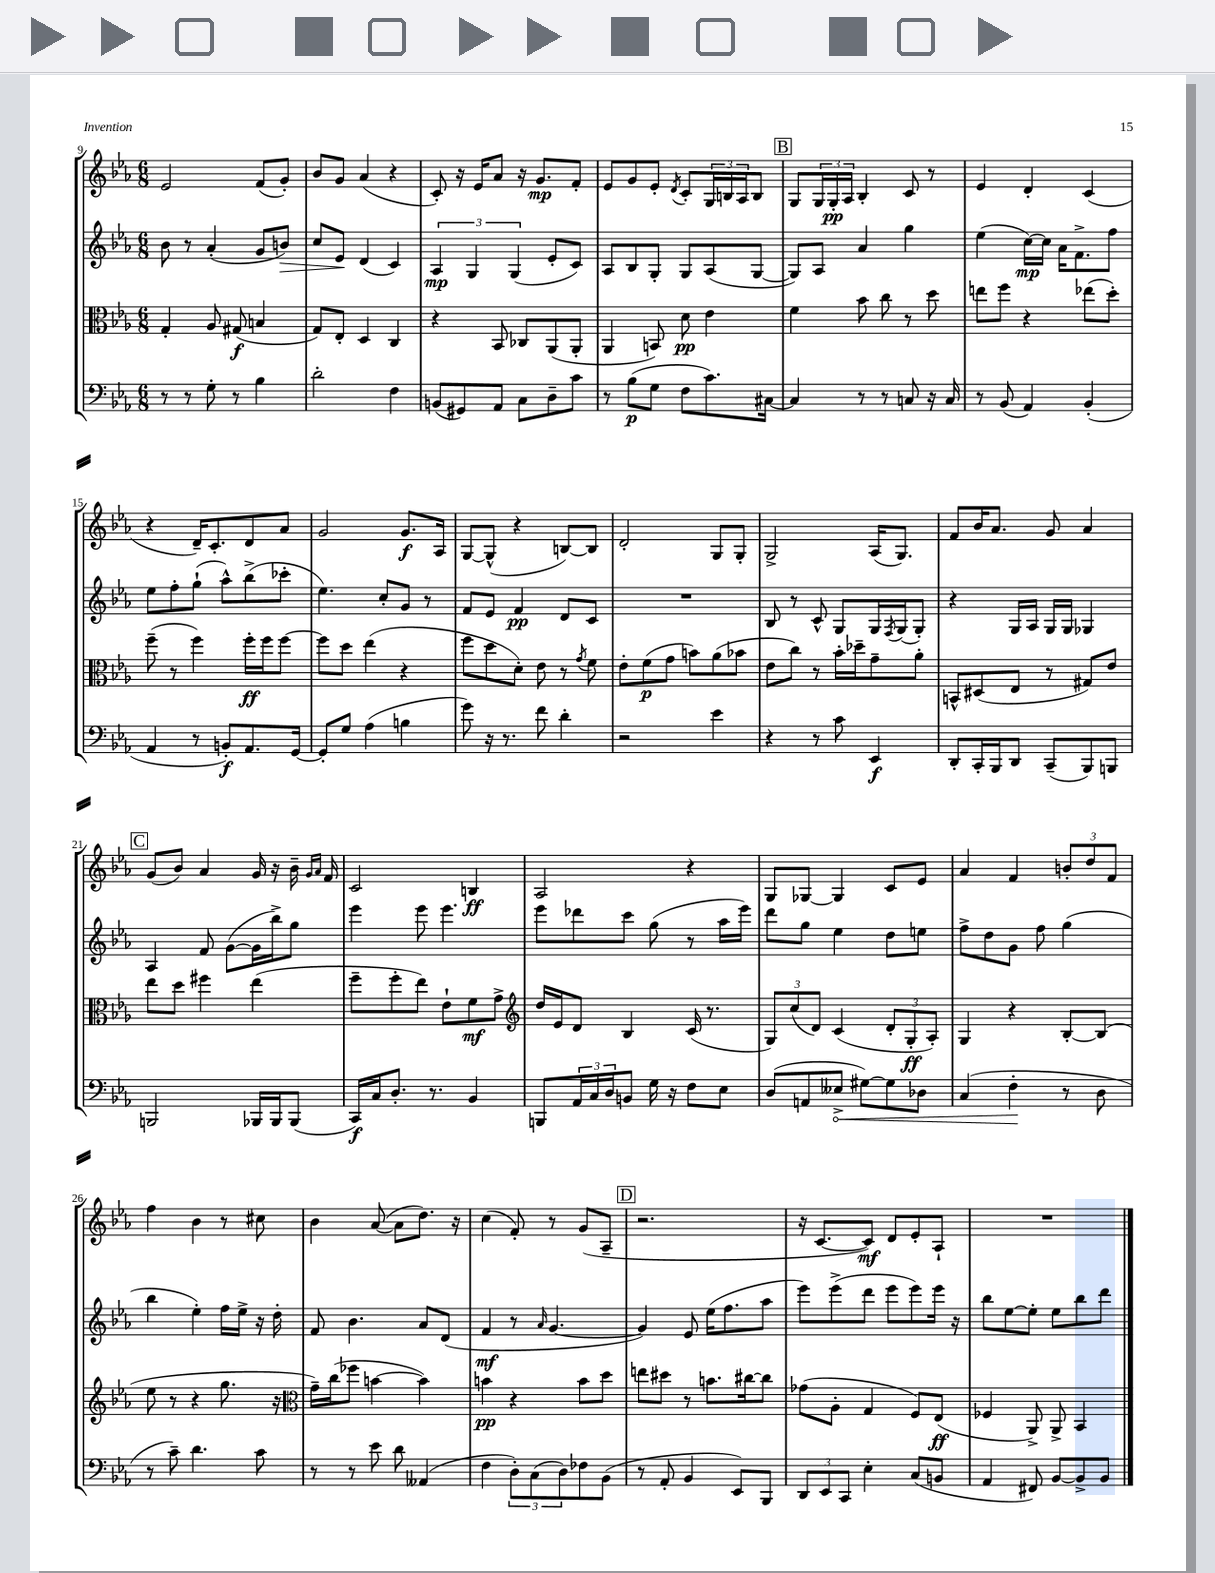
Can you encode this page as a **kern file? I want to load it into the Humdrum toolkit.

**kern	**kern	**kern	**kern
*staff4	*staff3	*staff2	*staff1
*clefF4	*clefC3	*clefG2	*clefG2
*k[b-e-a-]	*k[b-e-a-]	*k[b-e-a-]	*k[b-e-a-]
*M6/8	*M6/8	*M6/8	*M6/8
8r	4G'/	8b-\	2e-/
8r	.	8r	.
8G'\	8A-/	(4a-'/	.
8r	(8G#/	.	.
4B-\	4B/	8g/L	(8f/L
.	.	8b/J)	8g'/J)
=	=	=	=
2d'\	8G/L)	8cc/L	8b-/L
.	8E-'/J	8e-/J	8g/J
.	4D/	(4d/	(4a-/
4F\	4C/	4c/)	4r
=	=	=	=
(8BB/L	4r	6A-/	8c'/)
8GG#/)	.	.	16r
.	.	6G/	.
.	.	.	16e-/LK
8AA-/J	8BB-/	.	8a-/J
.	.	(6G/	.
8C\L	8C-/L	.	16r
.	.	.	8.g/L
8D~\	(8AA-/	8e-'/L	.
8c\J	8AA-'/J	8c/J)	8f'/J
=	=	=	=
8r	4AA-/	8A-/L	8e-/L
(8B-\L	.	8B-/	8g/
8G\J	8BB/)	8G'/J	8e-'/J
.	.	.	8qd/
8F\L	8d\	8G/L	8c'/L
8.c\)	4e-\	(8A-/	24G/L
.	.	.	24B/
.	.	.	24A-/J
.	.	[8G/J	8B/J
[16C#\Jk	.	.	.
=	=	=	=
4C#/]	4f\	8G/]L)	8G/L
.	.	8A-/J	24G/L
.	.	.	24G'/
.	.	.	24A-/JJ
8r	8b-\	4a-/	4B-'/
8r	8cc\	.	.
8C/	8r	4gg\	8c/
16r	8dd\	.	8r
16C/	.	.	.
=	=	=	=
8r	8ee\L	(4ee-\	4e-/
(8BB-/	8ff\J	.	.
4AA-/)	4r	[16cc\LL)	4d'/
.	.	16cc\]JJ	.
.	.	16a-\LK	.
.	.	8.f^\	.
(4BB-'/	(8ee-\L	.	(4c/
.	8dd'\J)	8ff\J	.
=	=	=	=
4AA-/	(8ff~\	8ee-\L	4r
.	8r	8ff'\	.
8r	4ff\)	(8gg`\J	16d~/LK)
.	.	.	8.c'/
8BB'/L)	.	8aa-^^\L)	.
8.AA-/	16ff'\LL	(8bb-^\	8d/
.	16ff\J	.	.
.	[8ff\J	8ccc-'\J	8a-/J
[16GG/Jk	.	.	.
=	=	=	=
8GG'/]L	8ff\]L	4.ee-\)	2g/
8G/J	8dd\J	.	.
(4A-\	(4ee-\	.	.
.	.	8cc'/L	.
4B\	4r	8g/J	8.g/L
.	.	8r	.
.	.	.	16A-/Jk
=	=	=	=
8g\)	8ff\L	8f/L	[8G/L
16r	8dd\	8e-/J	(8G^^/]J
8.r	.	.	.
.	8d'\J)	4f/	4r
8f\	8e-\	.	.
4d'\	8r	8d/L	[8B/L)
.	8qg/	.	.
.	8f\	8c/J	8B/]J
=	=	=	=
2r	8e-'\L	2.r	2d'/
.	(8f\	.	.
.	8g\J	.	.
.	8b\L)	.	.
4e-\	(8a-\	.	8G/L
.	8b-\J	.	8G'/J
=	=	=	=
4r	8e-\L	8B-/	2G^/
.	8cc\J)	8r	.
8r	8r	8c^^/	.
8c\	16b-'\LL	8G/L	.
.	16dd-~\J	.	.
4EE-/	8g~\	16G/L	(16A-/LK
.	.	8qF/	.
.	.	(16G/J	8.G/J)
.	8a-'\J	8G'/J)	.
=	=	=	=
8DD'/L	8BB^^/L	4r	8f/L
16CC'/L	(8D#/	.	16b-/K
16BBB-/J	.	.	8.a-/J
8DD/J	8E-/J	16G/LL	.
.	.	16A-/JJ	.
(8CC~/L	8r	16G/LL	8g/
.	.	16G/JJ	.
8BBB-/)	8G#/L)	4G-/	4a-/
8BBB/J	8e-/J	.	.
=	=	=	=
2BBB/	8ee-\L	4A-/	(8g/L
.	8dd\J	.	8b-/J)
.	4ff#\	8f/	4a-/
.	.	([8g\L	.
16BBB-/LL	(4ee-\	16g\]L	16g/
16BBB-/J	.	16bb-^\J)	16r
(8BBB-/J	.	8gg\J	16b-~\
.	.	.	16qqg/LL
.	.	.	16qqa-/JJ
.	.	.	16f/
=	=	=	=
16CC/LL)	8ff~\L	4eee-\	2c/
16C/J	.	.	.
8.D'/J	8ff'\	.	.
.	8ee-\J)	8eee-\	.
8.r	.	.	.
.	8e-`\L	4.eee-\	.
4BB-/	8f\	.	4B/
.	8g^\J	.	.
=	=	=	=
*	*clefG2	*	*
8BBB/L	16dd/LL	8eee-\L	2A-/
.	16e-/J	.	.
24AA-/L	8d/J	8ddd-\	.
24C/	.	.	.
24D/J	.	.	.
8BB/J	4B-/	8ccc\J	.
16G\	.	(8gg\	.
16r	.	.	.
8F\L	(16c/	8r	4r
.	8.r	.	.
8E-\J	.	16aa-\LL	.
.	.	16eee-\JJ)	.
=	=	=	=
(8D/L	12G/L)	8ddd\L	8G/L
.	(12cc/	.	.
8AA/	.	8gg\J	[8G-/J
.	12d/J)	.	.
8E--^/J	(4c/	4ee-\	4G-/]
[8G#\L)	.	.	.
8G#\]	12d'/L	8dd\L	8c/L
.	12G'/	.	.
8D-\J	.	8ee\J	8e-/J
.	12A-'/J)	.	.
=	=	=	=
(4C/	4G/	8ff^\L	4a-/
.	.	8dd\	.
4F'\	4r	8g\J	4f/
.	.	8ff\	.
8r	[8B-'/L	(4gg\	12b'/L
.	.	.	12dd/
8D\	(8B-/]J	.	.
.	.	.	12f/J
=	=	=	=
8r	8ee-\	4bb-\	4ff\
8c~\)	8r	.	.
4.d\	4r	4ee-'\)	4b-\
.	8.gg\	16ff\LL	8r
.	.	16ee-^\JJ	.
8c\	.	16r	8cc#\
.	16r	16dd'\	.
=	=	=	=
*	*clefC3	*	*
8r	16g~\LL)	8f/	4b-\
.	(16cc\J	.	.
8r	8ff-\J	4.b-\	.
8e-\	[4b\	.	([8a-/
8d\	.	.	8a-\]L
(4AA--/	4b\])	8a-/L	8.dd\J)
.	.	(8d/J	.
.	.	.	16r
=	=	=	=
4F\	4b\	4f/	(4cc\
12D'\L)	4r	8r	8f'/)
(12C\	.	.	.
.	.	16qqa-/	.
.	.	[4.g/	8r
12D\)	.	.	.
8F-\	8b\L	.	(8g/L
(8BB-\J	8dd\J	.	8A-~/J
=	=	=	=
8r	8ee\L	4g/])	2.r
8AA-'/	8dd#\J	.	.
4BB-/	8r	8e-/	.
.	8.b\L	(16ee-\LK	.
.	.	8.ff\	.
8EE-/L)	.	.	.
.	[16cc#\k	.	.
8BBB-/J	8cc#\]J	8aa-\J	.
=	=	=	=
12DD/L	(8g-\L	8eee-\L)	16r
.	.	.	[8.c/L
12EE-/	.	.	.
.	8A-'\J	(8eee-^\	.
12CC/J	.	.	.
4E-'\	4G/	8ddd\J	8c/]J)
.	.	8eee-\L	8d/L
(8C/L	8F/L)	8eee-\)	8e-'/
8BB/J	(8E-/J	16eee-\Jk	8A-`/J
.	.	16r	.
=	=	=	=
4AA-/	4F-/	8bb-\L	2.r
.	.	[8ee-\	.
8FF#/)	8AA-^/)	8ee-'\]J	.
[8BB-/L	8AA-^/	8ee-\L	.
8BB-^/]	4BB-/	8bb-\	.
8BB-/J	.	8ddd\J	.
==	==	==	==
*-	*-	*-	*-
